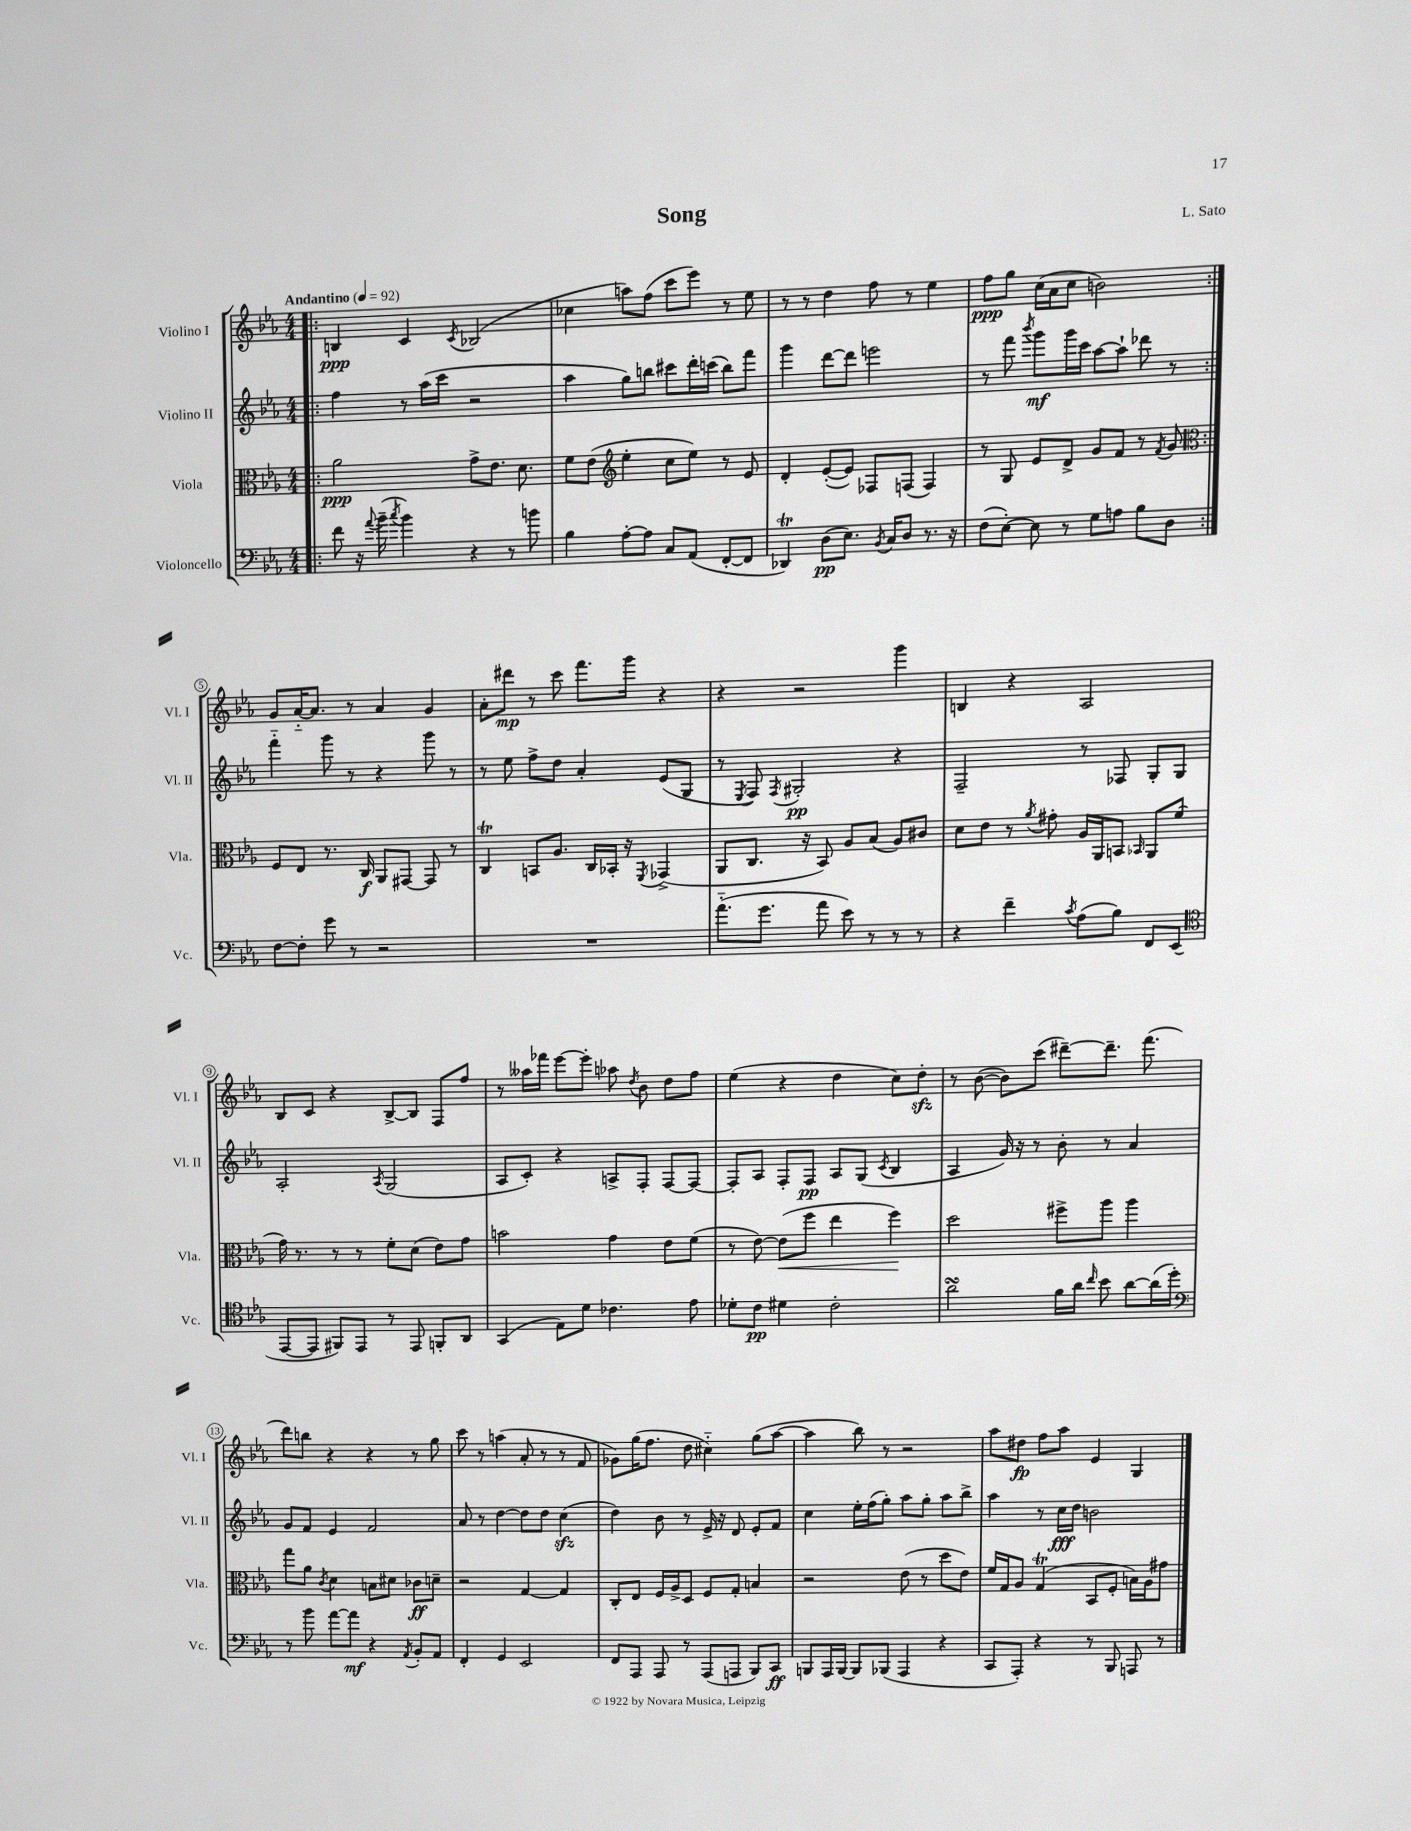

**kern	**kern	**kern	**kern
*staff4	*staff3	*staff2	*staff1
*clefF4	*clefC3	*clefG2	*clefG2
*k[b-e-a-]	*k[b-e-a-]	*k[b-e-a-]	*k[b-e-a-]
*M4/4	*M4/4	*M4/4	*M4/4
*MM92	*MM92	*MM92	*MM92
=!|:	=!|:	=!|:	=!|:
8f\	2a-\	4ff\	4B/
16r	.	.	.
8qqa-/	.	.	.
(16b-~\	.	.	.
8qcc/	.	.	.
4b-\)	.	8r	4c/
.	.	(16aa-\LL	.
.	.	16ccc\JJ	.
.	.	.	8qc/
4r	8g^\L	2r	(2B-/
.	8.e-\J	.	.
8r	.	.	.
.	8.d\	.	.
8b\	.	.	.
=	=	=	=
4B-\	8f\L	4aa-\	4cc-\
.	(8e-\J	.	.
*	*clefG2	*	*
[8A-'\L	4ee-'\	8gg\L)	8aa\L)
8A-\]J	.	8bb\J	(8ff\J
8C/L	8cc\L	8ccc#\L	8ccc\L
(8AA-/J	8ee-\J)	16ddd'\L	8eee-\J)
.	.	(16ccc\JJ	.
[8FF'/L	8r	8bb\L)	8r
8FF/]J	8e-/	8fff\J	8ee-\
=	=	=	=
4DD-/)	4d'/	4ggg\	8r
.	.	.	8r
(8D\L	([8e-'/L	[8ddd\L	4dd\
8.E-\J)	8e-/]J)	8ddd\]J	.
.	8F-/L	2eee\	8ff\
8qBB-/	.	.	.
16C/LK	.	.	.
8D/J	(8F/J	.	8r
8.r	4F/)	.	4ee-\
16r	.	.	.
=	=	=	=
(8F\L	8r	8r	8ff\L
[8E-'\J)	8G/	8fff\	8gg\J
.	.	8qbbb-/	.
8E-\]	8e-/L	8ggg\L	(16cc\LL
.	.	.	16a-\J
8r	8d^/J	16ggg\L	8cc\J
.	.	16ccc\JJ	.
8G\L	8g/L	[8aa-\L	2b\)
8A\J	8f/J	8aa-`\]J	.
8B-\L	8r	8ddd-\	.
.	8qf/	.	.
8D\J	8g/	8r	.
=:|!	=:|!	=:|!	=:|!
*	*clefC3	*	*
[8F\L	8F/L	4fff'~\	8g/L
8F'\]J	8E-/J	.	[16a-'~/K
.	.	.	8.a-/]J
8g\	8.r	8ggg\	.
8r	.	8r	8r
.	16C/	.	.
2r	8AA-/L	4r	4a-/
.	[8GG#/J	.	.
.	8GG#/]	8ggg\	4g/
.	8r	8r	.
=	=	=	=
1r	4C/	8r	8a-'\L
.	.	8ee-\	8ddd#\J
.	8BB/L	8ff^\L	8r
.	8.A-/J	8dd\J	8ccc\
.	.	4a-'/	8.fff\L
.	16C/LL	.	.
.	16BB-'/JJ	.	.
.	16r	.	16ggg\Jk
.	8qFF/	.	.
.	(4GG-^/	(8e-/L	4r
.	.	8G/J	.
=	=	=	=
(8.a-'~\L	8AA-/L	8r	4r
.	.	8qE-/	.
.	8.C/J	8F/)	.
8.g\J	.	.	.
.	.	8qF/	.
.	.	2G#'/	2r
.	16r	.	.
8a-\	8BB-/)	.	.
8e-\)	8A-/L	.	.
8r	(8B-/J	.	.
8r	8A-/L)	4r	4ggg\
8r	8c#/J	.	.
=	=	=	=
4r	8d\L	2F~/	4B/
.	8e-\J	.	.
4f~\	8r	.	4r
.	8qa-/	.	.
.	8g#'\	.	.
8qc/	.	.	.
(8A-\L	16A-/LL	8r	2A-/
.	16AA-/J	.	.
8B-\J)	8BB/J	8F-/	.
.	16qqBB-/	.	.
8FF/L	8AA-/L	8G'/L	.
(8EE-/J	(8f/J	8G/J	.
=	=	=	=
*clefC4	*	*	*
[8EE-/L	16g\)	2A-'/	8B-/L
.	8.r	.	.
8EE-/]J	.	.	8c/J
8FF#/L)	8r	.	4r
8EE-/J	8r	.	.
.	.	8qA-/	.
8r	8f'\L	(2G/	[8B-^/L
8EE-/	(8d\J	.	8B-/]J
8FF'/L	8e-\L)	.	8F/L
8AA-/J	8g\J	.	8ff/J
=	=	=	=
(4GG/	2b\	8A-/L	8r
.	.	8c'/J)	16aa--\LL
.	.	.	16fff-\JJ
8E-\L)	.	4r	[8eee-\L
8d\J	.	.	8eee-'\]J
4.c-\	4g\	8A^/L	8aa-\
.	.	.	8qdd/
.	.	8F'/J	8b-\
.	8e-\L	[8F/L	8dd\L
8e-\	(8f\J	8F/_J	8ff\J
=	=	=	=
8d-'\L	8r	8F'/]L	(4ee-\
8c\J	[8e-\)	8A-/J	.
4d#\	(8e-\]L	8F'/L	4r
.	8ff\J	8F/J	.
2c'\	4ee-\	8A-/L	4dd\
.	.	(8G/J	.
.	.	8qc/	.
.	4ff\)	4B-/	8cc\L)
.	.	.	8dd'\J
=	=	=	=
2a-\	2dd\	4A-/	8r
.	.	.	([8b-\
.	.	16g/)	8b-\]L)
.	.	16r	.
.	.	8r	(8ccc\J
16f\LL	8ff#^\L	8b-'\	[8ddd#~\L)
16a-\JJ	.	.	.
16qqcc/	.	.	.
8b-\	8aa-\J	8r	8.ddd#~\]J
[8a-\L	4aa-\	4a-/	.
.	.	.	(8.fff\
(16a-\]L	.	.	.
16dd'\JJ)	.	.	.
=	=	=	=
*clefF4	*	*	*
8r	8gg\L	8g/L	8ddd\L)
8b-\	8a-\J	8f/J	8bb\J
.	8qc/	.	.
[8a-\L	4d\	4e-/	4r
8a-\]J	.	.	.
4r	8B\L	2f/	4r
.	8d#\J	.	.
8qAA-/	.	.	.
8BB-'/L	8c-\L	.	8r
8AA-/J	8d~\J	.	8gg\
=	=	=	=
4FF'/	2r	8a-/	8ccc\
.	.	8r	8r
4GG/	.	[4dd\	(4aa\
2EE-/	[4G/	8dd\]L	8a-'/
.	.	8dd\J	8r
.	4G/]	(4cc\	8r
.	.	.	8f/
=	=	=	=
8FF/L	8C'/L	4dd\)	8g-\L)
8AAA-/J	8E-/J	.	(16gg\K
.	.	.	8.ff\J
8AAA-/	16F/LL	8b-\	.
.	16A-^/J	.	.
8r	8D/J	8r	8dd\
(8AAA-/L	8F/L	16e-^/	4cc#'~\)
.	.	16r	.
8AAA/J	8G'/J	8d/	.
8BBB-/L)	4B/	8e-'/L	(8gg\L
8CC/J	.	8f/J	[8aa-\J
=	=	=	=
8BBB/L	2r	4cc\	4aa-\]
16AAA-/L	.	.	.
[16BBB/JJ	.	.	.
8BBB/]L	.	16ee-'\LL	8bb-\)
.	.	(16ff\J	.
(8BBB-/J	.	8gg'\J)	8r
4AAA-/	(8e-\	8aa-\L	2r
.	8r	8gg'\J	.
4r	8dd\L	8aa-\L	.
.	8e-\J)	8bb-^\J	.
=	=	=	=
8CC/L	16f/LL	4aa-\	8aa-\L
.	16G/J	.	.
8AAA-'/J)	8A-/J	.	8dd#\J
4r	(4G/	8r	8ff\L
.	.	16cc\LL	8aa-\J
.	.	16dd\JJ	.
8r	8BB-/L	2b\	4e-/
8BBB-/	8F'/J	.	.
8AAA/	16B\LL)	.	4G/
.	16A-\J	.	.
8r	8g#\J	.	.
==	==	==	==
*-	*-	*-	*-
